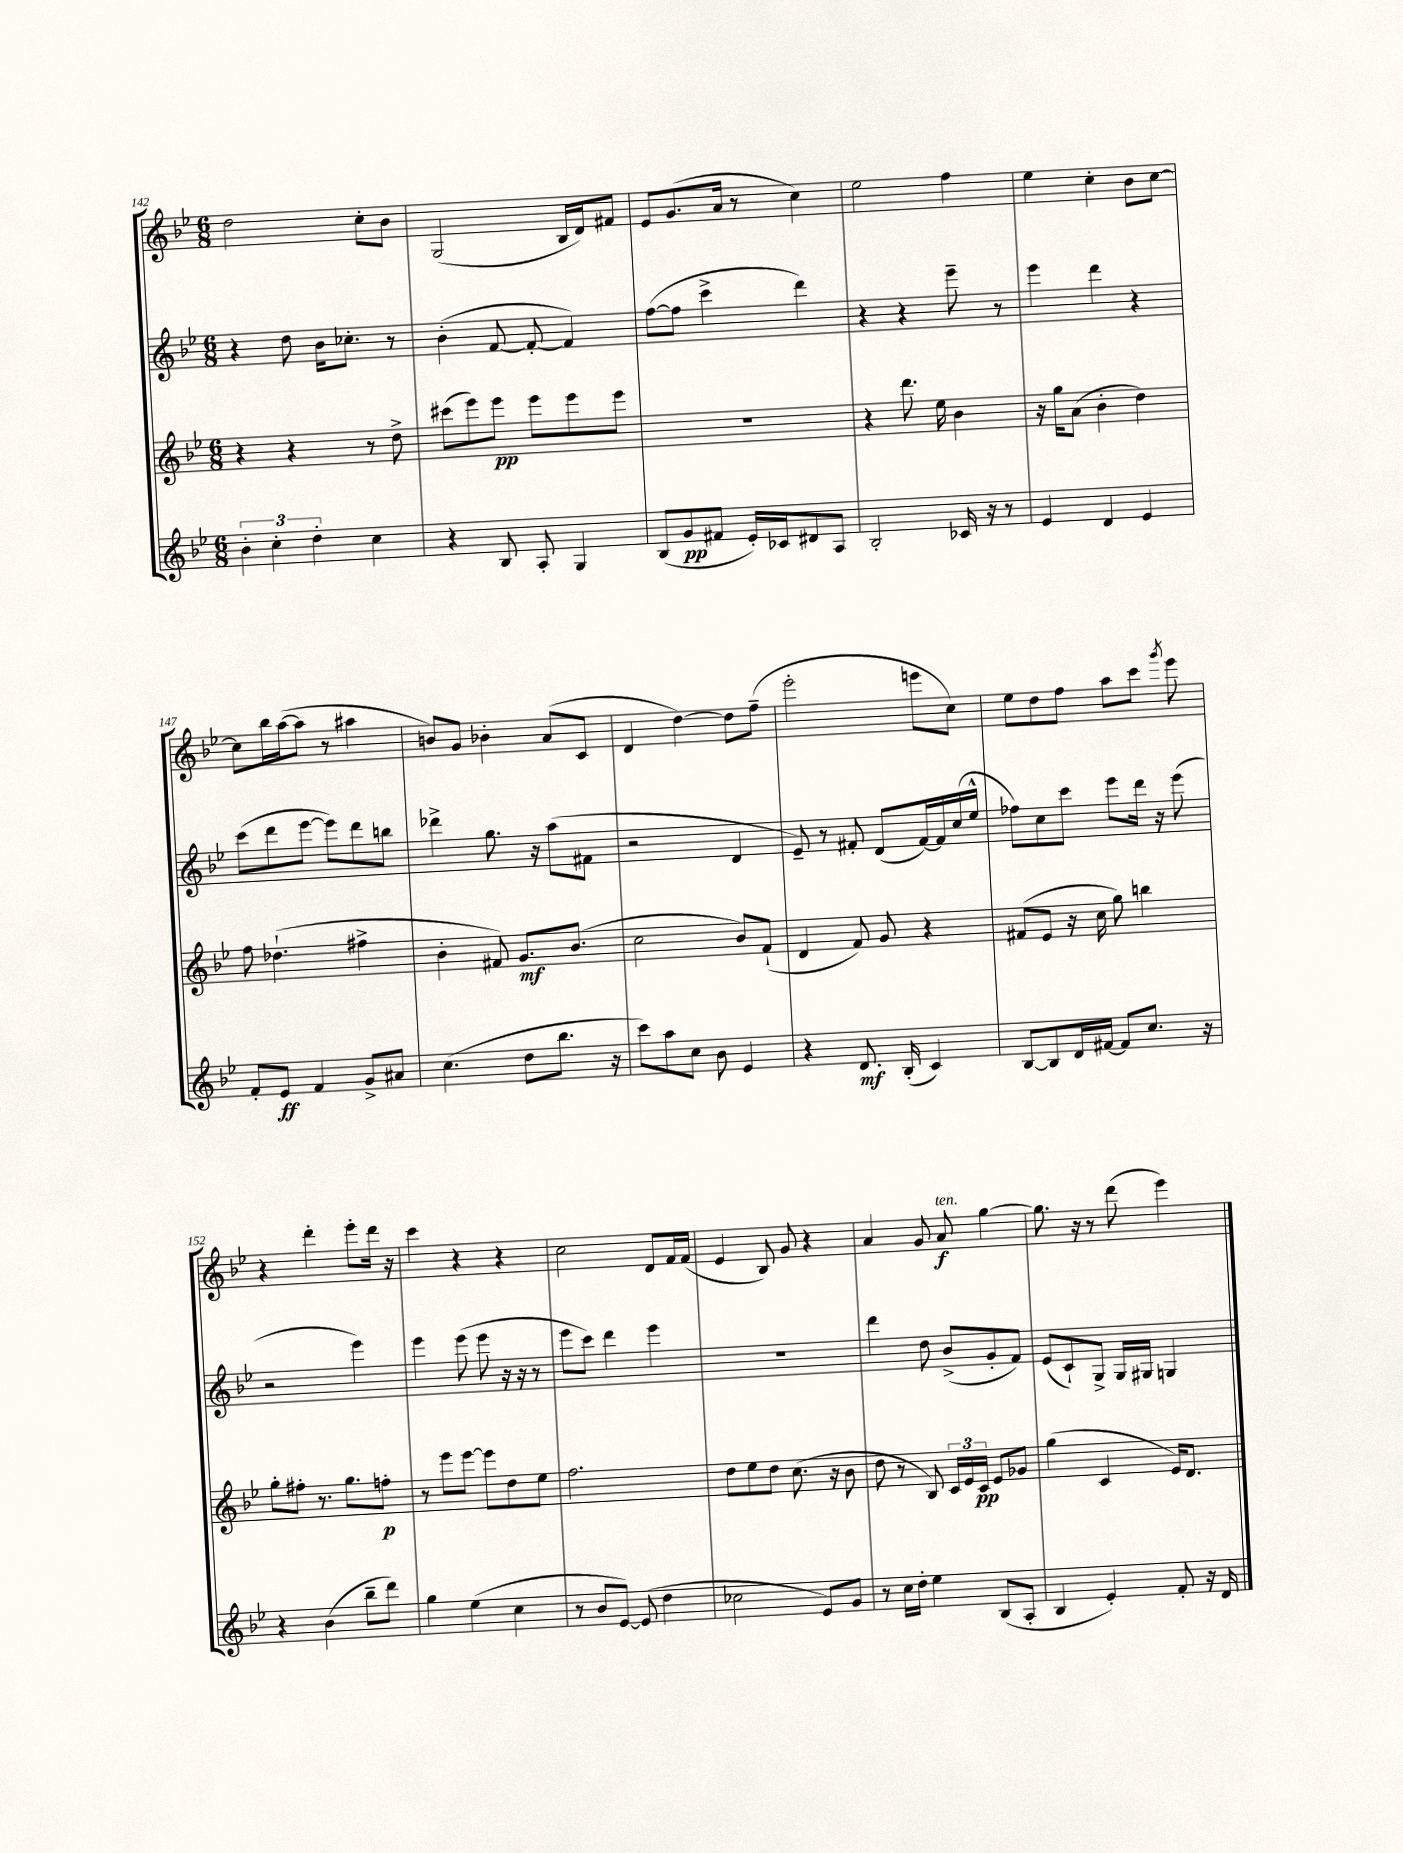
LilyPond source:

<<
\new StaffGroup <<
\new Staff = "s0" {
    \clef treble \key bes \major \numericTimeSignature \time 6/8
    \autoBeamOff d''2 c''8[-. bes'8] |
    g2( bes16[ d'16) fis'8] |
    ees'8[ g'8.( a'16] r8 c''4) |
    ees''2 f''4 |
    ees''4 c''4-. bes'8[ c''8]~ |
    c''8[ bes''16 a''16~( a''8] r8 ais''4 |
    b'8[) g'8] bes'4-. a'8[( c'8] |
    d'4 d''4~) d''8[ f''8]--( |
    ees'''2-. e'''8[ c''8]) |
    ees''8[ d''8 f''8] a''8[ c'''8] \acciaccatura { g'''8 } ees'''8 |
    r4 d'''4-. ees'''8[-. d'''16] r16 |
    c'''4 r4 r4 |
    c''2 d'8[ f'16 f'16]( |
    ees'4 bes8) g'8 r4 |
    a'4 g'8 a'8\f^\markup { \italic "ten." } g''4~ |
    g''8. r16 r8 d'''8( ees'''4) \bar "|." |
}
\new Staff = "s1" {
    \clef treble \key bes \major \numericTimeSignature \time 6/8
    \autoBeamOff r4 d''8 bes'16[ ces''8.]-. r8 |
    bes'4-.( f'8~ f'8~-. f'4) |
    f''8[~( f''8] c'''4-> d'''4) |
    r4 r4 ees'''8-- r8 |
    ees'''4 d'''4 r4 |
    c'''8[( d'''8 ees'''8]~ ees'''8[) d'''8 b''8] |
    des'''4-> g''8. r16 a''8[( fis'8] |
    r2 d'4 |
    ees'8--) r8 fis'8-. d'8[( fis'16~) fis'16 c''16( ees''16]-^ |
    fes''8[) c''8 c'''8] ees'''8[ d'''16] r16 ees'''8( |
    r2 ees'''4) |
    ees'''4 ees'''8( ees'''8 r16 r16 r8 |
    ees'''8[ c'''8]) d'''4 ees'''4 |
    R2. |
    d'''4 d''8 bes'8[->( g'8-. f'8]) |
    ees'8[( c'8-!) g8]-> g16[ gis16] g4 \bar "|." |
}
\new Staff = "s2" {
    \clef treble \key bes \major \numericTimeSignature \time 6/8
    \autoBeamOff r4 r4 r8 d''8-> |
    cis'''8[( ees'''8) ees'''8]\pp ees'''8[ ees'''8 ees'''8] |
    R2. |
    r4 d'''8. ees''16 bes'4 |
    r16 g''16[ a'8]( bes'4-. d''4) |
    f''8 des''4.-!( fis''4-> |
    bes'4-. fis'8) g'8.[\mf bes'8.]( |
    c''2 bes'8[) f'8]-!( |
    d'4 f'8) g'8 r4 |
    fis'8[( ees'8] r16 c''16 g''8) b''4 |
    g''8[-. fis''8]-. r8. g''8.[ f''8]-.\p |
    r8 ees'''8[ ees'''8]~ ees'''8[ d''8 ees''8] |
    f''2. |
    d''8[ ees''8 d''8] c''8.( r16 bes'8 |
    d''8 r8 bes8) \tuplet 3/2 { c'16[ ees'16 c'16]\pp } ees'8[ ges'8] |
    g''4( c'4 ees'16[) d'8.] \bar "|." |
}
\new Staff = "s3" {
    \clef treble \key bes \major \numericTimeSignature \time 6/8
    \autoBeamOff \tuplet 3/2 { bes'4-. c''4-. d''4-. } c''4 |
    r4 bes8 a8-. g4 |
    bes8[( g'8\pp fis'8] ees'16[-.) ces'16 dis'8 a8] |
    bes2-. ces'16 r16 r8 |
    ees'4 d'4 ees'4 |
    f'8[-. ees'8]\ff f'4 g'8[-> ais'8] |
    c''4.( d''8[ bes''8.] r16 |
    c'''8[) a''8 c''8] bes'8 ees'4 |
    r4 d'8.\mf bes16-.( c'4) |
    bes8[~ bes8 d'16 fis'16]~ fis'8[ c''8.] r16 |
    r4 bes'4( bes''8[-- d'''8]) |
    g''4 ees''4( c''4 |
    r8 bes'8[ ees'8]~) ees'8( d''4 |
    ces''2 ees'8[) g'8] |
    r8 c''16[ d''16]-. ees''4 bes8[( a8]-. |
    bes4 ees'4-.) f'8-. r16 d'16 \bar "|." |
}
>>
>>
\layout { \context { \Score currentBarNumber = #142 } }
